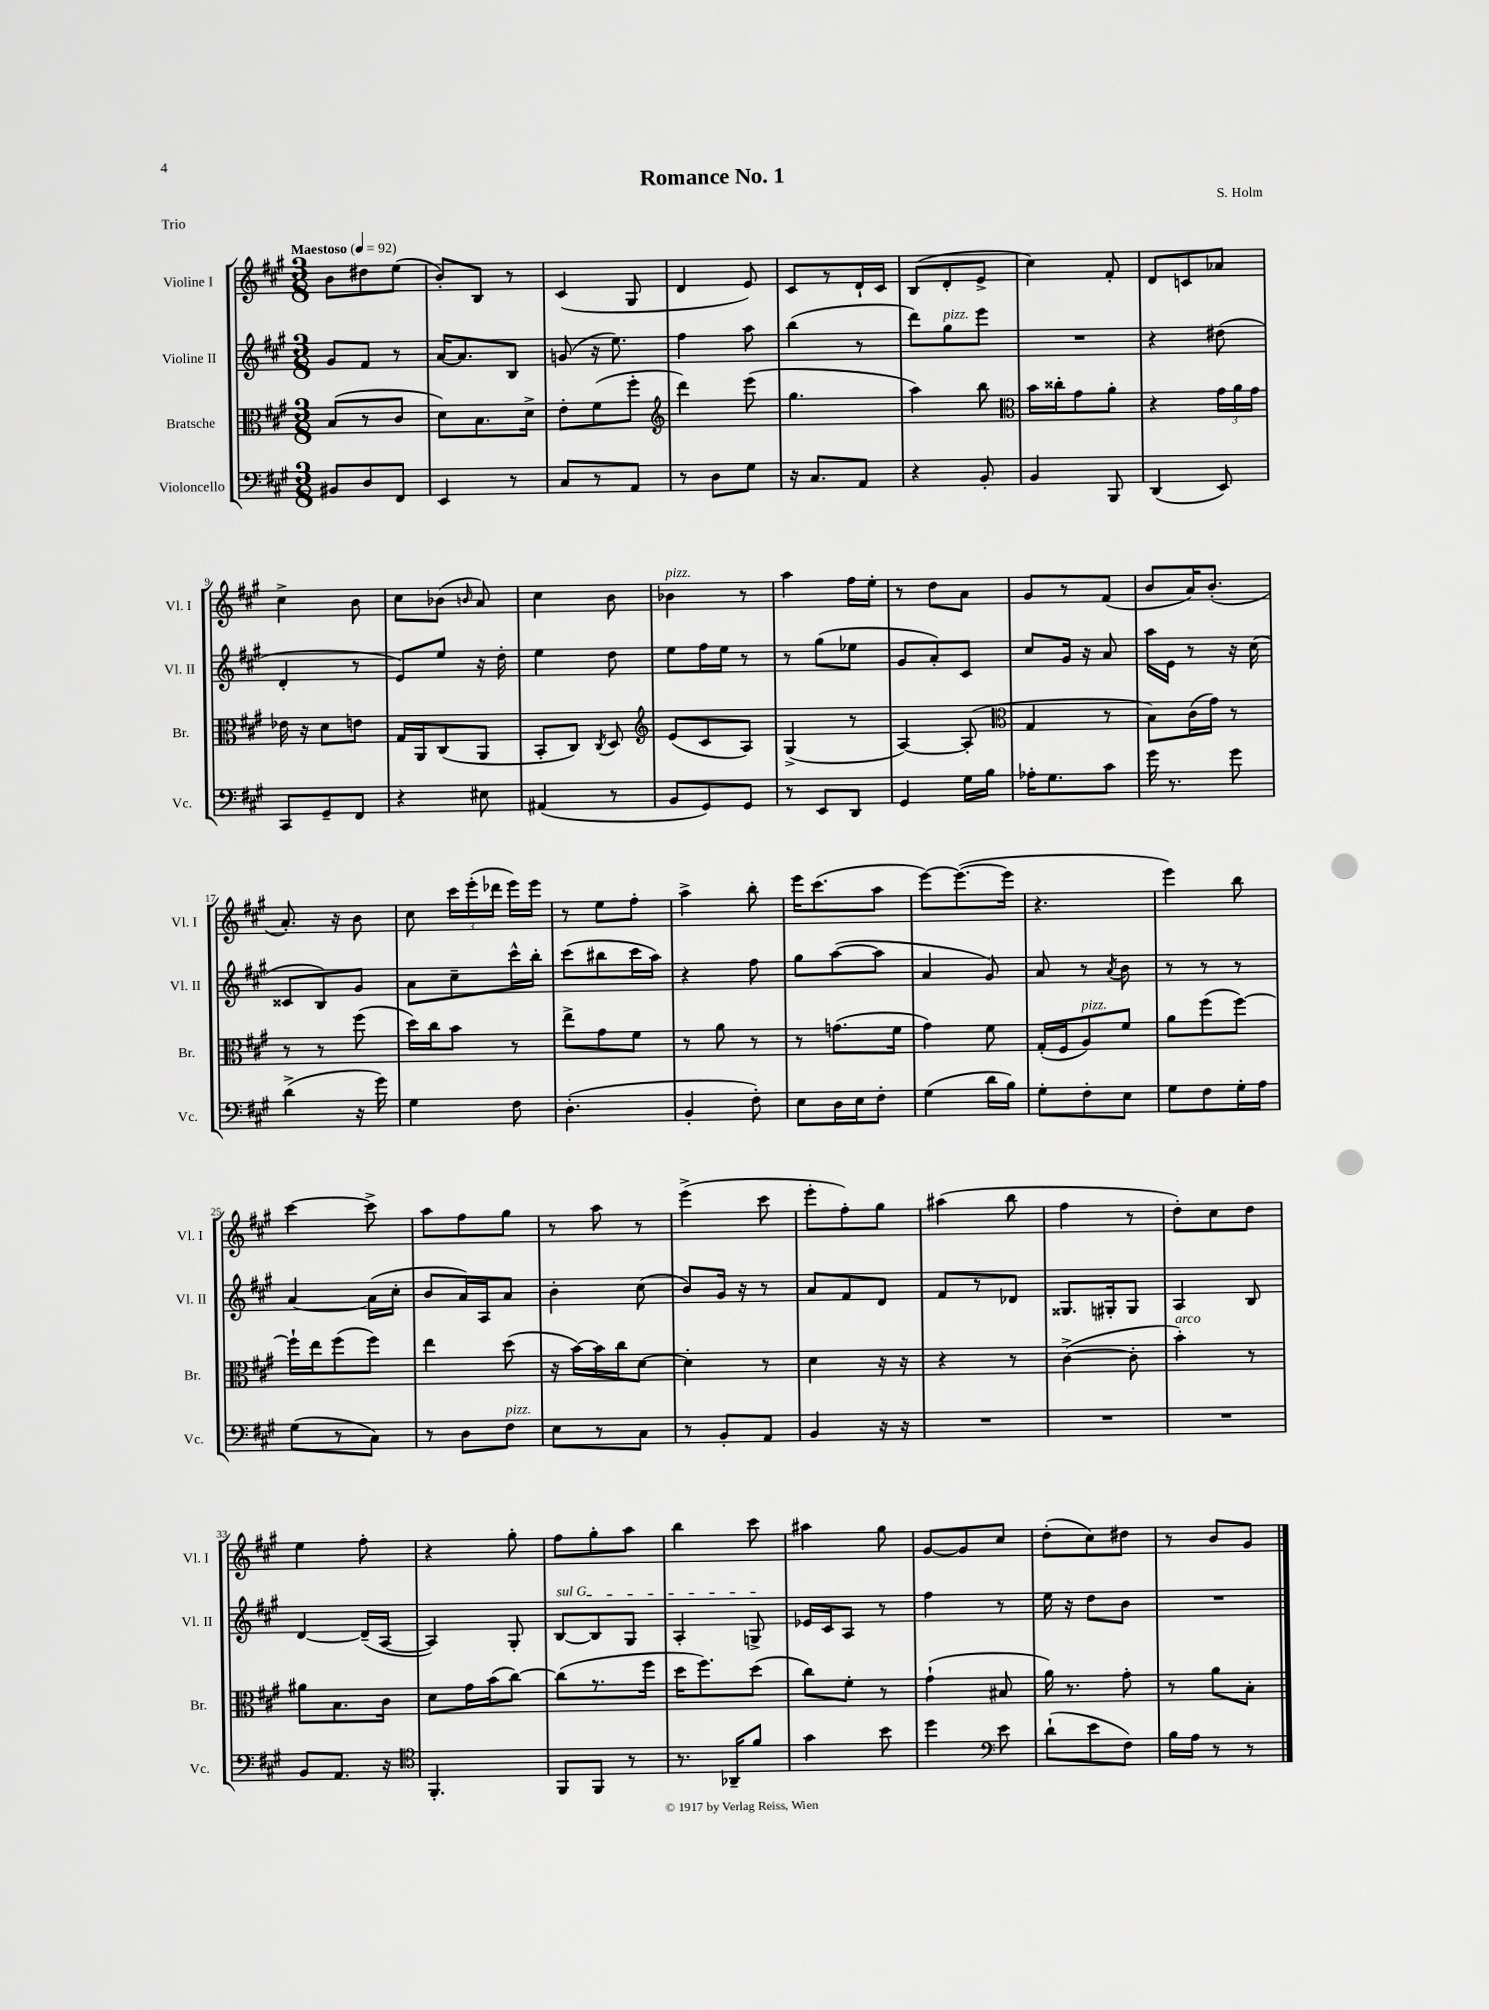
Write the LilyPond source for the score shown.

\header { title = "Romance No. 1" composer = "S. Holm" piece = "Trio" }
<<
\new StaffGroup <<
\new Staff = "s0" \with { instrumentName = "Violine I" shortInstrumentName = "Vl. I" } {
    \clef treble \key a \major \numericTimeSignature \time 3/8 \tempo "Maestoso" 4 = 92
    \autoBeamOff b'8[ dis''8 e''8]( |
    b'8[-.) b8] r8 |
    cis'4( gis8 |
    d'4 e'8) |
    cis'8[ r8 d'16-! cis'16] |
    b8[( d'8-. e'8]-> |
    cis''4) fis'8-. |
    d'8[ c'8 aes'8] |
    cis''4-> b'8 |
    cis''8[ bes'8]( \grace { b'16 } a'8) |
    cis''4 b'8 |
    bes'4^\markup { \italic "pizz." } r8 |
    a''4 fis''16[ e''16]-. |
    r8 d''8[ a'8] |
    gis'8[ r8 fis'8]( |
    b'8[ a'16) b'8.]-.( |
    a'8.-.) r16 b'8 |
    cis''8 \tuplet 3/2 { cis'''16[ e'''16-.( des'''16] } e'''16[) e'''16] |
    r8 e''8[ fis''8]-. |
    a''4-> b''8-. |
    e'''16[ cis'''8.( a''8] |
    e'''8[~) e'''8.~( e'''16] |
    r4. |
    e'''4) b''8 |
    cis'''4~ cis'''8-> |
    a''8[ fis''8 gis''8] |
    r8 a''8 r8 |
    e'''4->( cis'''8 |
    e'''8[-. fis''8-.) gis''8] |
    ais''4( b''8 |
    fis''4 r8 |
    d''8[-.) cis''8 d''8] |
    e''4 fis''8-. |
    r4 gis''8-. |
    fis''8[ gis''8-. a''8] |
    b''4 cis'''8 |
    ais''4 gis''8 |
    gis'8[~ gis'8 cis''8] |
    d''8[-.( cis''8) dis''8] |
    r8 b'8[ gis'8] \bar "|." |
}
\new Staff = "s1" \with { instrumentName = "Violine II" shortInstrumentName = "Vl. II" } {
    \clef treble \key a \major \numericTimeSignature \time 3/8
    \autoBeamOff gis'8[ fis'8] r8 |
    a'16[~ a'8. b8] |
    g'8( r16 e''8.) |
    fis''4 a''8 |
    b''4( r8 |
    d'''8[) gis''8^\markup { \italic "pizz." } e'''8] |
    R4. |
    r4 dis''8( |
    d'4-. r8 |
    e'8[) e''8] r16 d''16-. |
    e''4 d''8 |
    e''8[ fis''16 e''16] r8 |
    r8 gis''8[( ees''8] |
    gis'8[ a'8-.) cis'8] |
    cis''8[ gis'16] r16 a'8 |
    a''16[ e'16] r8 r16 cis''16( |
    cisis'8[ b8) gis'8] |
    a'8[ cis''8-- cis'''16-^ b''16]-. |
    cis'''8[( bis''8 cis'''16 a''16]) |
    r4 fis''8 |
    gis''8[ a''8~( a''8] |
    a'4 gis'8) |
    a'8 r8 \acciaccatura { a'8 } b'8 |
    r8 r8 r8 |
    a'4~ a'16[( cis''16]-. |
    b'8[ a'16) a16 a'8] |
    b'4-. cis''8( |
    b'8[) gis'16] r16 r8 |
    a'8[ fis'8 d'8] |
    fis'8[ r8 des'8] |
    gisis8.[ gis16-. gis8] |
    a4 b8 |
    d'4~ d'16[--( a16]~ |
    a4) gis8-. |
    \once \override TextSpanner.bound-details.left.text = \markup { \italic "sul G" } b8[~\startTextSpan b8 gis8] |
    a4-. g8->\stopTextSpan |
    ees'16[ cis'16 a8] r8 |
    fis''4 r8 |
    e''16 r16 d''8[ b'8] |
    R4. \bar "|." |
}
\new Staff = "s2" \with { instrumentName = "Bratsche" shortInstrumentName = "Br." } {
    \clef alto \key a \major \numericTimeSignature \time 3/8
    \autoBeamOff b8[( r8 cis'8] |
    d'8[) b8. d'16]-> |
    e'8[-. fis'8( fis''8]-. |
    \clef treble d'''4) e'''8( |
    gis''4. |
    a''4) b''8 |
    \clef alto b'16[ cisis''16-. gis'8 a'8]-. |
    r4 \tuplet 3/2 { gis'16[ a'16 gis'16] } |
    ees'16 r16 d'8[ e'8] |
    gis16[ a,16 cis8( a,8] |
    b,8[-. cis8]) \acciaccatura { cis8 } d8 |
    \clef treble e'8[( cis'8 a8]) |
    gis4->( r8 |
    a4~) a8-.( |
    \clef alto gis4 r8 |
    b8[) cis'16( gis'16]) r8 |
    r8 r8 fis''8( |
    d''16[) cis''16 b'8] r8 |
    e''8[-> gis'8 fis'8] |
    r8 a'8 r8 |
    r8 g'8.[( fis'16] |
    gis'4) fis'8 |
    gis16[-.( fis16 a8^\markup { \italic "pizz." }) fis'8] |
    a'8[ fis''8( fis''8]~) |
    fis''16[-! e''16 fis''8( fis''8]) |
    e''4 d''8( |
    r16 b'16[~) b'16 cis''16 d'8]~ |
    d'4-. r8 |
    d'4 r16 r16 |
    r4 r8 |
    cis'4~->( cis'8-. |
    b'4-.^\markup { \italic "arco" }) r8 |
    ais'8[ b8. cis'16] |
    d'8[ gis'16 b'16( cis''8]~) |
    cis''8[( r8. fis''16] |
    d''16[ fis''8.) d''8]( |
    cis''8[) fis'8]-. r8 |
    gis'4-!( bis8 |
    a'16) r8. gis'8-. |
    r8 a'8[ b8]-. \bar "|." |
}
\new Staff = "s3" \with { instrumentName = "Violoncello" shortInstrumentName = "Vc." } {
    \clef bass \key a \major \numericTimeSignature \time 3/8
    \autoBeamOff bis,8[ d8 fis,8] |
    e,4 r8 |
    cis8[ r8 a,8] |
    r8 d8[ gis8] |
    r16 cis8.[ a,8] |
    r4 b,8-. |
    b,4 b,,8 |
    d,4( e,8) |
    cis,8[ gis,8-- fis,8] |
    r4 eis8 |
    ais,4( r8 |
    b,8[ gis,8) gis,8] |
    r8 e,8[ d,8] |
    gis,4 gis16[ b16] |
    aes16[-. gis8. cis'8] |
    gis'16 r8. gis'8 |
    d'4->( r16 gis'16) |
    gis4 fis8 |
    d4.-.( |
    b,4-. fis8-.) |
    e8[ d16 e16 fis8]-. |
    gis4( d'16[ b16]) |
    gis8[-. fis8-. e8] |
    gis8[ fis8 gis16-. a16] |
    gis8[( r8 cis8]) |
    r8 d8[ fis8]^\markup { \italic "pizz." } |
    e8[ r8 cis8] |
    r8 b,8[-. a,8] |
    b,4 r16 r16 |
    R4. |
    R4. |
    R4. |
    b,8[ a,8.] r16 |
    \clef tenor fis,4.-. |
    fis,8[ fis,8] r8 |
    r8. aes,16[-- fis'8] |
    gis'4 b'8 |
    d''4 \clef bass e'8 |
    d'8[-!( e'8 fis8]) |
    b16[ a16] r8 r8 \bar "|." |
}
>>
>>
